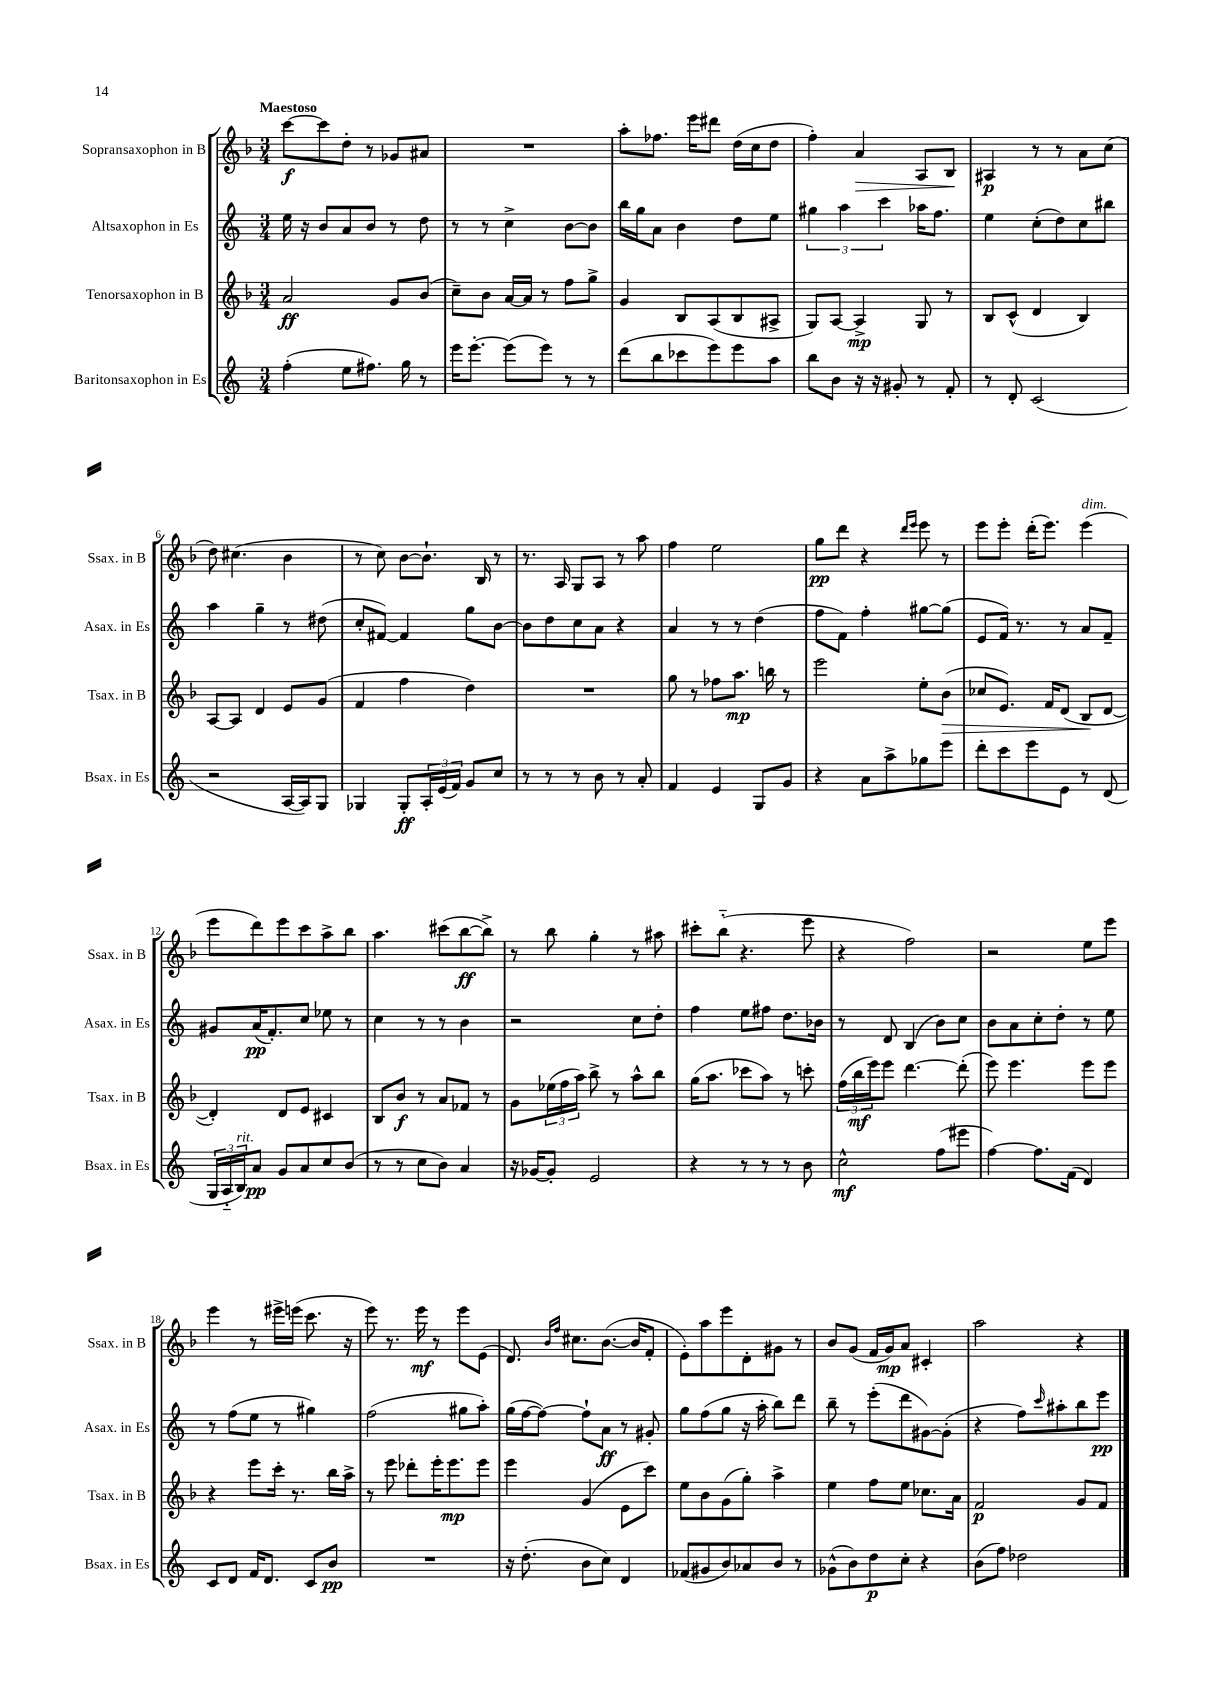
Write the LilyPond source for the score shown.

<<
\new StaffGroup <<
\new Staff = "s0" \with { instrumentName = "Sopransaxophon in B" shortInstrumentName = "Ssax. in B" } {
    \clef treble \key f \major \numericTimeSignature \time 3/4 \tempo "Maestoso"
    c'''8~\f c'''8 d''8-. r8 ges'8 ais'8 |
    R2. |
    a''8-. fes''8. e'''16 dis'''8 d''16( c''16 d''8 |
    f''4-.) a'4\> a8 bes8\! |
    ais4\p r8 r8 a'8 c''8( |
    d''8) cis''4.( bes'4 |
    r8 c''8) bes'8~ bes'8.-! bes16 r8 |
    r8. a16 g8 a8 r8 a''8 |
    f''4 e''2 |
    g''8\pp d'''8 r4 \grace { d'''16 e'''16 } e'''8 r8 |
    e'''8 e'''8-. d'''16-.( e'''8.) e'''4^\markup { \italic "dim." }( |
    e'''8 d'''8) e'''8 c'''8 a''8-> bes''8 |
    a''4. cis'''8( bes''8~\ff bes''8->) |
    r8 bes''8 g''4-. r8 ais''8 |
    cis'''8-. bes''8-_( r4. e'''8 |
    r4 f''2) |
    r2 e''8 e'''8 |
    e'''4 r8 eis'''16-> e'''16( c'''8. r16 |
    e'''8) r8. e'''16\mf r8 e'''8 e'8( |
    d'8.) \grace { bes'16 f''16 } cis''8. bes'8.~( bes'16 f'8-. |
    e'8-.) a''8 e'''8 d'8-. gis'8 r8 |
    bes'8 g'8( f'16 g'16\mp) a'8 cis'4-. |
    a''2 r4 \bar "|." |
}
\new Staff = "s1" \with { instrumentName = "Altsaxophon in Es" shortInstrumentName = "Asax. in Es" } {
    \clef treble \key c \major \numericTimeSignature \time 3/4
    e''16 r16 b'8 a'8 b'8 r8 d''8 |
    r8 r8 c''4-> b'8~ b'8 |
    b''16 g''16 a'8 b'4 d''8 e''8 |
    \tuplet 3/2 { gis''4 a''4 c'''4 } aes''16 f''8. |
    e''4 c''8-.( d''8) c''8 bis''8 |
    a''4 g''4-- r8 dis''8( |
    c''8-. fis'8~) fis'4 g''8 b'8~ |
    b'8 d''8 c''8 a'8 r4 |
    a'4 r8 r8 d''4( |
    f''8 f'8) f''4-. gis''8~ gis''8( |
    e'8 f'16) r8. r8 a'8 f'8-- |
    gis'8 a'16\pp( f'8.-.) c''8 ees''8 r8 |
    c''4 r8 r8 b'4 |
    r2 c''8 d''8-. |
    f''4 e''8 fis''8 d''8. bes'16 |
    r8 d'8 b4( b'8) c''8 |
    b'8 a'8 c''8-. d''8-. r8 e''8 |
    r8 f''8( e''8 r8 gis''4) |
    f''2( gis''8 a''8-.) |
    g''16( f''16~ f''8~) f''8-! a'8\ff r8 gis'8-. |
    g''8 f''8( g''8 r16 a''16-. b''8) d'''8 |
    b''8-- r8 e'''8-.( d'''8 gis'8~) gis'8-.( |
    r4 f''8) \grace { c'''16 } ais''8-. b''8 e'''8\pp \bar "|." |
}
\new Staff = "s2" \with { instrumentName = "Tenorsaxophon in B" shortInstrumentName = "Tsax. in B" } {
    \clef treble \key f \major \numericTimeSignature \time 3/4
    a'2\ff g'8 bes'8( |
    c''8--) bes'8 a'16~ a'16 r8 f''8 g''8-> |
    g'4 bes8 a8( bes8 ais8-> |
    g8) a8~ a4->\mp g8 r8 |
    bes8 c'8-^( d'4 bes4) |
    a8~ a8 d'4 e'8 g'8( |
    f'4 f''4 d''4) |
    R2. |
    g''8 r8 fes''8 a''8.\mp b''16 r8 |
    e'''2 e''8-. bes'8\>( |
    ces''8 e'8.) f'16 d'8( bes8\! d'8~ |
    d'4-.) d'8 e'8 cis'4 |
    bes8 bes'8\f r8 a'8 fes'8 r8 |
    g'8 \tuplet 3/2 { ees''16( f''16 a''16) } bes''8-> r8 a''8-^ bes''8 |
    g''16( a''8. ces'''8 a''8) r8 c'''8-. |
    \tuplet 3/2 { f''16( bes''16\mf e'''16) } e'''8 d'''4.~ d'''8-.( |
    e'''8) e'''4. e'''8 e'''8 |
    r4 e'''8 c'''16-. r8. bes''16 a''16-> |
    r8 e'''8 des'''8-. e'''16-. e'''8.\mp e'''8 |
    e'''4 g'4( e'8 c'''8) |
    e''8 bes'8 g'8( g''8-.) a''4-> |
    e''4 f''8 e''8 ces''8. a'16 |
    f'2\p g'8 f'8 \bar "|." |
}
\new Staff = "s3" \with { instrumentName = "Baritonsaxophon in Es" shortInstrumentName = "Bsax. in Es" } {
    \clef treble \key c \major \numericTimeSignature \time 3/4
    f''4-.( e''8 fis''8.) g''16 r8 |
    e'''16 e'''8.~-. e'''8( e'''8) r8 r8 |
    d'''8( b''8 ces'''8 e'''8) e'''8 a''8 |
    b''8 b'8 r16 r16 gis'8-. r8 f'8-. |
    r8 d'8-. c'2( |
    r2 a16~ a16) g8 |
    ges4 ges8-.\ff \tuplet 3/2 { a16-. e'16( f'16) } g'8 c''8 |
    r8 r8 r8 b'8 r8 a'8-. |
    f'4 e'4 g8 g'8 |
    r4 a'8 a''8-> ges''8 e'''8 |
    d'''8-. c'''8 e'''8 e'8 r8 d'8( |
    \tuplet 3/2 { g16 a16-_ b16^\markup { \italic "rit." }) } a'8\pp g'8 a'8 c''8 b'8( |
    r8 r8 c''8 b'8) a'4 |
    r16 ges'16~ ges'8-. e'2 |
    r4 r8 r8 r8 b'8 |
    c''2-^\mf f''8( eis'''8 |
    f''4~) f''8. f'16( d'4) |
    c'8 d'8 f'16 d'8. c'8 b'8\pp |
    R2. |
    r16 d''8.-.( b'8 c''8) d'4 |
    fes'8( gis'8 b'8) aes'8 b'8 r8 |
    ges'8-^( b'8) d''8\p c''8-. r4 |
    b'8( f''8) des''2 \bar "|." |
}
>>
>>
